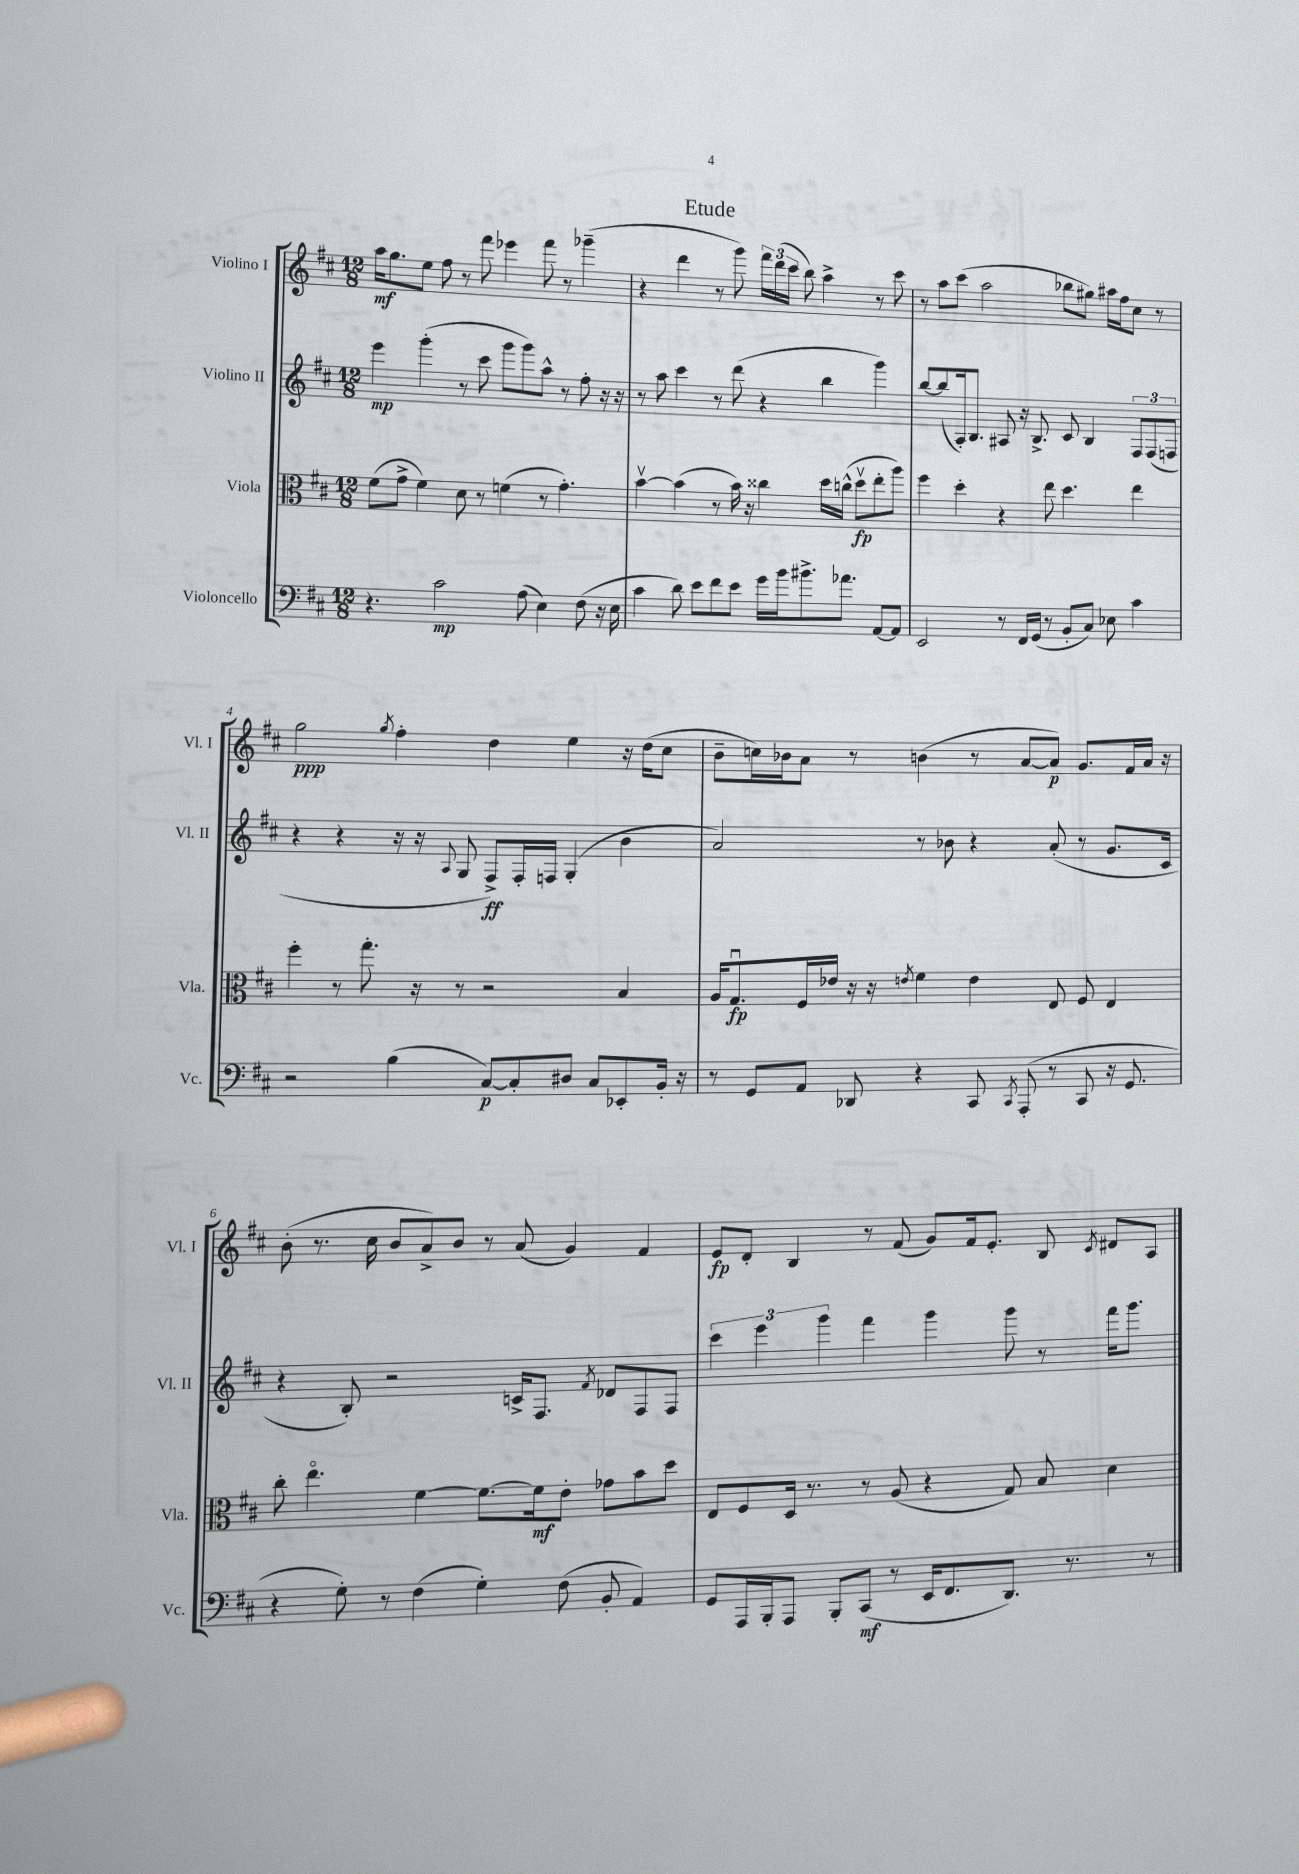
\header { title = "Etude" }
<<
\new StaffGroup <<
\new Staff = "s0" \with { instrumentName = "Violino I" shortInstrumentName = "Vl. I" } {
    \clef treble \key d \major \numericTimeSignature \time 12/8
    \autoBeamOff a''16[\mf g''8. e''8] fis''8 r8 fis'''8 ees'''4 fis'''8 r8 ges'''4--( |
    r4 d'''4 r8 g'''8) \tuplet 3/2 { fis'''16[ d'''16( cis'''16] } b''8) a''4-> r8 cis'''8 |
    r8 a''8[ cis'''8]( a''2 bes''8[ gis''8]) ais''16[ fis''16 cis''8] r8 |
    g''2\ppp \acciaccatura { g''8 } fis''4-. d''4 e''4 r16 d''16[( cis''8] |
    b'8[-- c''16) bes'16 a'8] r8 b'4( r8 a'8[~ a'8]\p) g'8.[ fis'16 a'16] r16 |
    b'8-.( r8. cis''16 b'8[ a'8->) b'8] r8 a'8( g'4) fis'4 |
    e'8[\fp d'8]-. b4 r8 fis'8( g'8[) fis'16 e'8.]-. b8 \acciaccatura { cis'8 } dis'8[ a8] \bar "|." |
}
\new Staff = "s1" \with { instrumentName = "Violino II" shortInstrumentName = "Vl. II" } {
    \clef treble \key d \major \numericTimeSignature \time 12/8
    \autoBeamOff e'''4\mp g'''4-.( r8 cis'''8 g'''8[ g'''8) a''8]-^ r8 fis''8-. r16 r16 |
    r8 a''8 cis'''4 r8 d'''8( r4 b''4 g'''4) |
    b''8[~ b''8( a16-.) b8.] ais8 r16 b8.-> cis'8 b4 \tuplet 3/2 { fis8[ fis8( f8] } |
    r4 r4 r16 r16 \appoggiatura { a8 } g8 fis8[->\ff) fis16-. f16] g4-.( b'4 |
    a'2) r8 bes'8 r4 a'8-.( r8 g'8.[ cis'16] |
    r4 b8-.) r2 c'16[-> fis8.] \acciaccatura { fis'8 } des'8[ fis8 fis8] |
    \tuplet 3/2 { cis'''4 e'''4 g'''4 } fis'''4 g'''4 g'''8 r8 fis'''16[ g'''8.] \bar "|." |
}
\new Staff = "s2" \with { instrumentName = "Viola" shortInstrumentName = "Vla." } {
    \clef alto \key d \major \numericTimeSignature \time 12/8
    \autoBeamOff fis'8[( g'8]-> fis'4) d'8 r8 f'4( r8 g'4.-.) |
    b'4~\upbow b'4( r8 b'16) r16 cisis''4 d''16[ c''16]-^( d''8[\upbow\fp e''8-. a''8]) |
    fis''4 d''4-. r4 e''8 d''4. e''4 |
    fis''4-. r8 g''8.-. r16 r8 r2 b4 |
    a16[ g8.\downbow\fp fis16 ees'16] r16 r16 \acciaccatura { e'8 } fis'4 e'4 e8 fis8 e4 |
    cis''8-. e''4.\flageolet fis'4~ fis'8.[~ fis'16\mf e'8]-. ges'8[ b'8 d''8] |
    e8[ fis8 d16] r8. r8 a8( r4 g8) b8 d'4 \bar "|." |
}
\new Staff = "s3" \with { instrumentName = "Violoncello" shortInstrumentName = "Vc." } {
    \clef bass \key d \major \numericTimeSignature \time 12/8
    \autoBeamOff r4. cis'2\mp a8( e4) fis8( r16 e16 |
    cis'4 d'8) e'8[ fis'8 e'8] g'16[ b'16 bis'8.-> aes'8.] a,8[~ a,8] |
    e,2 r8 fis,16[ g,16]( r8 b,8[-. cis8]) ees8 cis'4 |
    r2 b4( cis8[~\p) cis8-. dis8] cis8[ ees,8-. b,16]-. r16 |
    r8 g,8[ a,8] des,8 r4 cis,8 \acciaccatura { cis,8 } a,,8-.( r8 cis,8 r16 g,8. |
    r4 g8-.) r8 fis4( g4-.) fis8( b,8-. a,4) |
    g,8[ a,,16 b,,16-. a,,8] b,,8[-. cis,8]\mf( r8 e,16[ fis,8. d,8.]) r8. r8 \bar "|." |
}
>>
>>
